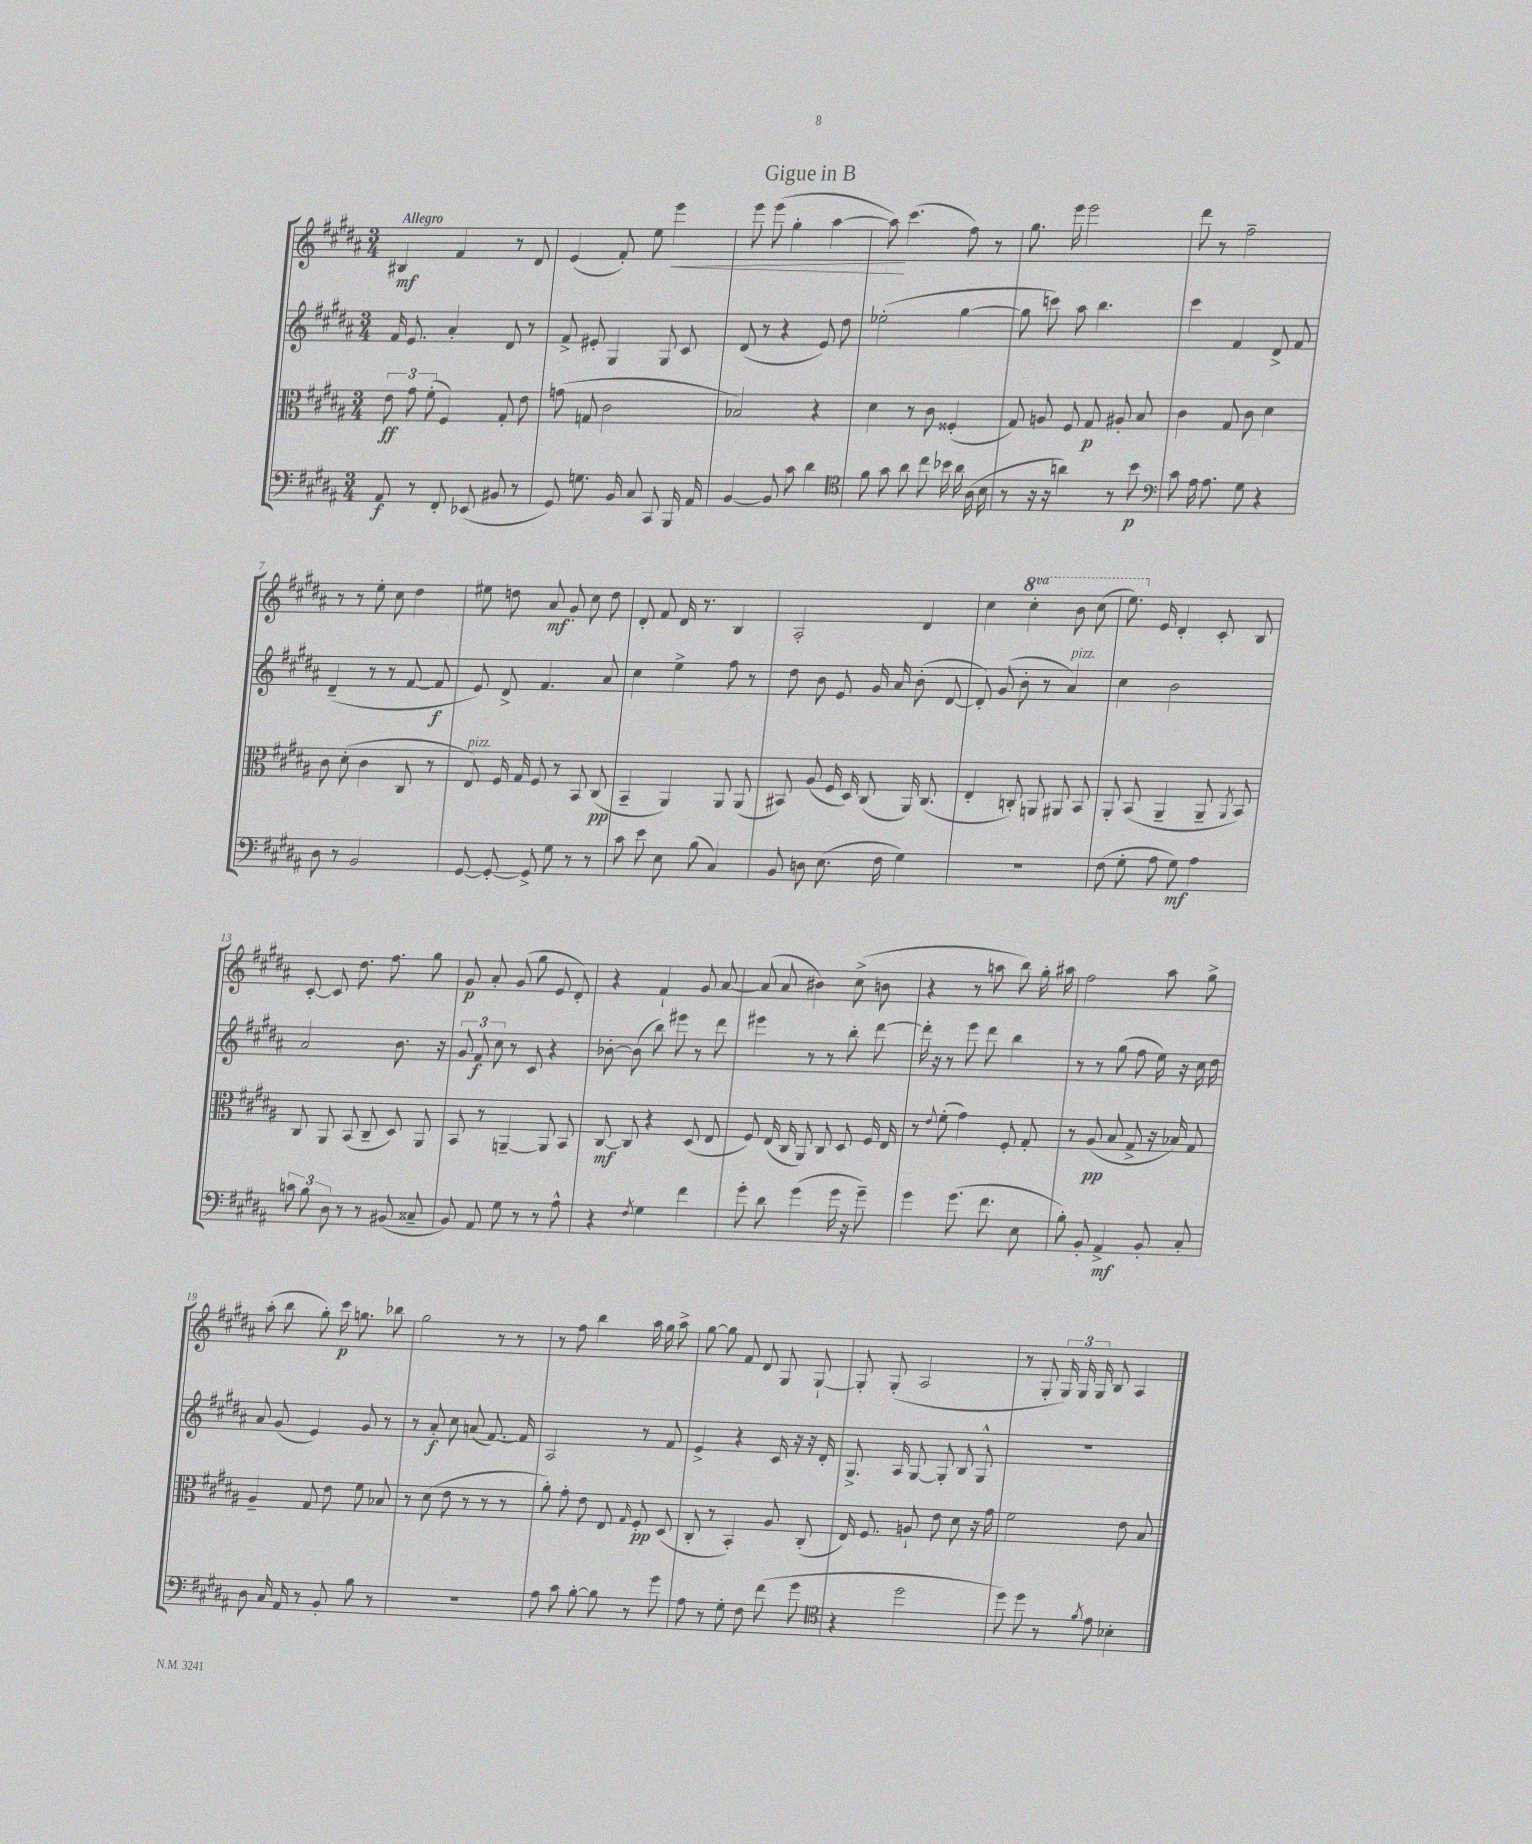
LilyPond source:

\header { title = "Gigue in B" }
<<
\new StaffGroup <<
\new Staff = "s0" {
    \clef treble \key b \major \numericTimeSignature \time 3/4 \set Staff.ottavationMarkups = #ottavation-simple-ordinals \tempo "Allegro"
    \autoBeamOff bis4\mf fis'4 r8 dis'8 |
    e'4( fis'8-.) e''8 e'''4\< |
    e'''8 e'''8( gis''4-. ais''4~ |
    ais''8\!) cis'''4.( fis''8) r8 |
    gis''8. e'''16 e'''2 |
    dis'''8 r8 fis''2-- |
    r8 r8 e''8-. cis''8 dis''4 |
    eis''8 d''8 ais'8\mf gis'8-. cis''8 d''8 |
    dis'8-. fis'8 dis'16 r8. b4 |
    ais2-. dis'4 |
    cis''4 \ottava #1 cis'''4-. b''8 cis'''8( |
    e'''8.) \ottava #0 e'16 dis'4-. cis'8-. b8 |
    cis'8~-. cis'8 dis''8. fis''8. gis''8 |
    gis'8\p ais'8-. gis'8( gis''8 e'8 dis'8-.) |
    r4 fis'4-! gis'8 ais'8~ |
    ais'8( ais'8 bis'4) cis''8->( b'8 |
    r4 r8 a''8 b''8) gis''16-. ais''16 |
    fis''2 ais''8 gis''8-> |
    ais''8-.( b''8 gis''8-.) cis'''16\p g''8. bes''8 |
    gis''2 r8 r8 |
    r8 fis''8 b''4 ais''16 gis''16 ais''8-> |
    gis''8~ gis''8 fis'8 dis'8 gis8 gis8~-! |
    gis8-. gis8-.( ais2 |
    r8 gis8-. \tuplet 3/2 { gis16) gis16 gis16 } b8 ais4 \bar "|." |
}
\new Staff = "s1" {
    \clef treble \key b \major \numericTimeSignature \time 3/4
    \autoBeamOff fis'16 e'8. ais'4-. dis'8 r8 |
    fis'8-> eis'8-. gis4 gis8 cis'8 |
    dis'8( r8 r4 e'8) dis''8 |
    ees''2-.( gis''4~ |
    gis''8 c'''8) ais''8 b''4. |
    cis'''4 fis'4 dis'8-> fis'8 |
    dis'4--( r8 r8 fis'8~ fis'8\f |
    e'8) dis'8-> fis'4. ais'8 |
    cis''4 e''4-> fis''8 r8 |
    dis''8 b'8 e'8 gis'16 ais'16 b'8-.( dis'8~ |
    dis'8-.) gis'8( b'8-. r8 ais'4^\markup { \italic "pizz." }) |
    cis''4 b'2 |
    ais'2 b'8. r16 |
    \tuplet 3/2 { gis'8 fis'8\f cis''8 } r8 cis'8 r4 |
    bes'8~-. bes'8( b''8) eis'''8 r8 dis'''8 |
    eis'''4 r8 r8 b''8-. dis'''8~ |
    dis'''16-. r16 r8 e'''8 dis'''8 b''4 |
    r8 r8 gis''8( fis''8 e''16) r16 cis''16 dis''16 |
    ais'8 gis'8( e'4) gis'8 r8 |
    r8 ais'8-.\f cis''8 a'8( fis'8.~) fis'16 |
    ais2 r8 fis'8 |
    e'4-> r4 cis'16 r16 r16 dis'16-. |
    gis8.-> ais16 gis8~ gis8-. b8 gis8-^ |
    R2. \bar "|." |
}
\new Staff = "s2" {
    \clef alto \key b \major \numericTimeSignature \time 3/4
    \autoBeamOff \tuplet 3/2 { e'8\ff gis'8 fis'8-.( } fis4) gis8-. e'8 |
    g'8( g8 cis'2 |
    bes2) r4 |
    dis'4 r8 cis'8 fisis4-.( |
    gis8) a8 fis8 gis8\p ais8-. b8 |
    cis'4 gis8 cis'8 dis'4 |
    cis'8 dis'8-.( cis'4 cis8 r8 |
    e8^\markup { \italic "pizz." }) fis16 gis16 fis8 r8 b,8 cis8\pp( |
    b,4-- ais,4) ais,8 ais,8( |
    bis,8) ais8( fis16 dis16) cis8( ais,16) cis8.( |
    e4-. c8-.) a,8 ais,8 b,8 |
    ais,8-. b,8( ais,4-- ais,8-- \acciaccatura { ais,8 } b,8) |
    cis8 ais,8 b,8( cis8-- dis8) ais,8 |
    b,8 r8 a,4~-- a,8 b,8 |
    cis8~\mf cis8 r4 dis8( e8 |
    fis8) e16( cis16 ais,8) cis8 dis8 fis16 e16 |
    r8 \appoggiatura { e'8 } fis'8-.( gis'4) fis8-. gis8-. |
    r8 ais8\pp( b8 gis8-> r16 bes16) gis8 |
    ais4-- gis8 e'8 fis'8 bes8 |
    r8 dis'8( e'8 r8 r8 r8 |
    ais'8-.) gis'8-. e'8 e8 \grace { gis16 } fis8-.\pp dis8( |
    cis8-. r8 b,4-.) ais8 cis8-.( |
    e16) fis8. a8-! e'8 dis'8 r16 gis'16 |
    fis'2 e'8 b8 \bar "|." |
}
\new Staff = "s3" {
    \clef bass \key b \major \numericTimeSignature \time 3/4
    \autoBeamOff ais,8\f r8 fis,8-. ees,8( bis,8 r8 |
    gis,8) g8. b,16 cis8 cis,8 b,,16 ais,16 |
    b,4~ b,8 cis'8 dis'4 |
    \clef tenor fis'8 gis'8 ais'8 cis''8 bes'16 ais'16 ais16( b16 |
    r8 r16 r16 a'4) r8 b'8\p |
    \clef bass cis'8 ais16 ais8. gis8 r4 |
    dis8 r8 b,2 |
    gis,8~ gis,8~-. gis,8-> gis8 r8 r8 |
    cis'8 e'8 e8 b8( cis4) |
    b,8 d8 e8.( fis16 gis4) |
    R2. |
    fis8( gis8-. ais8 gis8\mf) ais4 |
    \tuplet 3/2 { c'8 b8 dis8 } r8 r8 bis,8( cisis8-- |
    b,8) ais,8 gis8 r8 r8 ais8-^ |
    r4 \acciaccatura { fis8 } gis4 fis'4 |
    gis'8-. dis'8 gis'4( gis'16 r16 gis'8--) |
    gis'4 gis'8.( fis'8. e8 |
    b8-.) b,8-. ais,4->\mf b,8-. cis8-. |
    dis8 cis16 ais,16 r8 b,8-. b8 r8 |
    R2. |
    ais8 cis'8 b8~-. b8 r8 gis'8 |
    ais8 r8 gis8-. fis8 fis'8( gis'8 |
    \clef tenor r4 dis''2 |
    dis''8) dis''8 r8 \acciaccatura { fis'8 } e'8 bes4-. \bar "|." |
}
>>
>>
